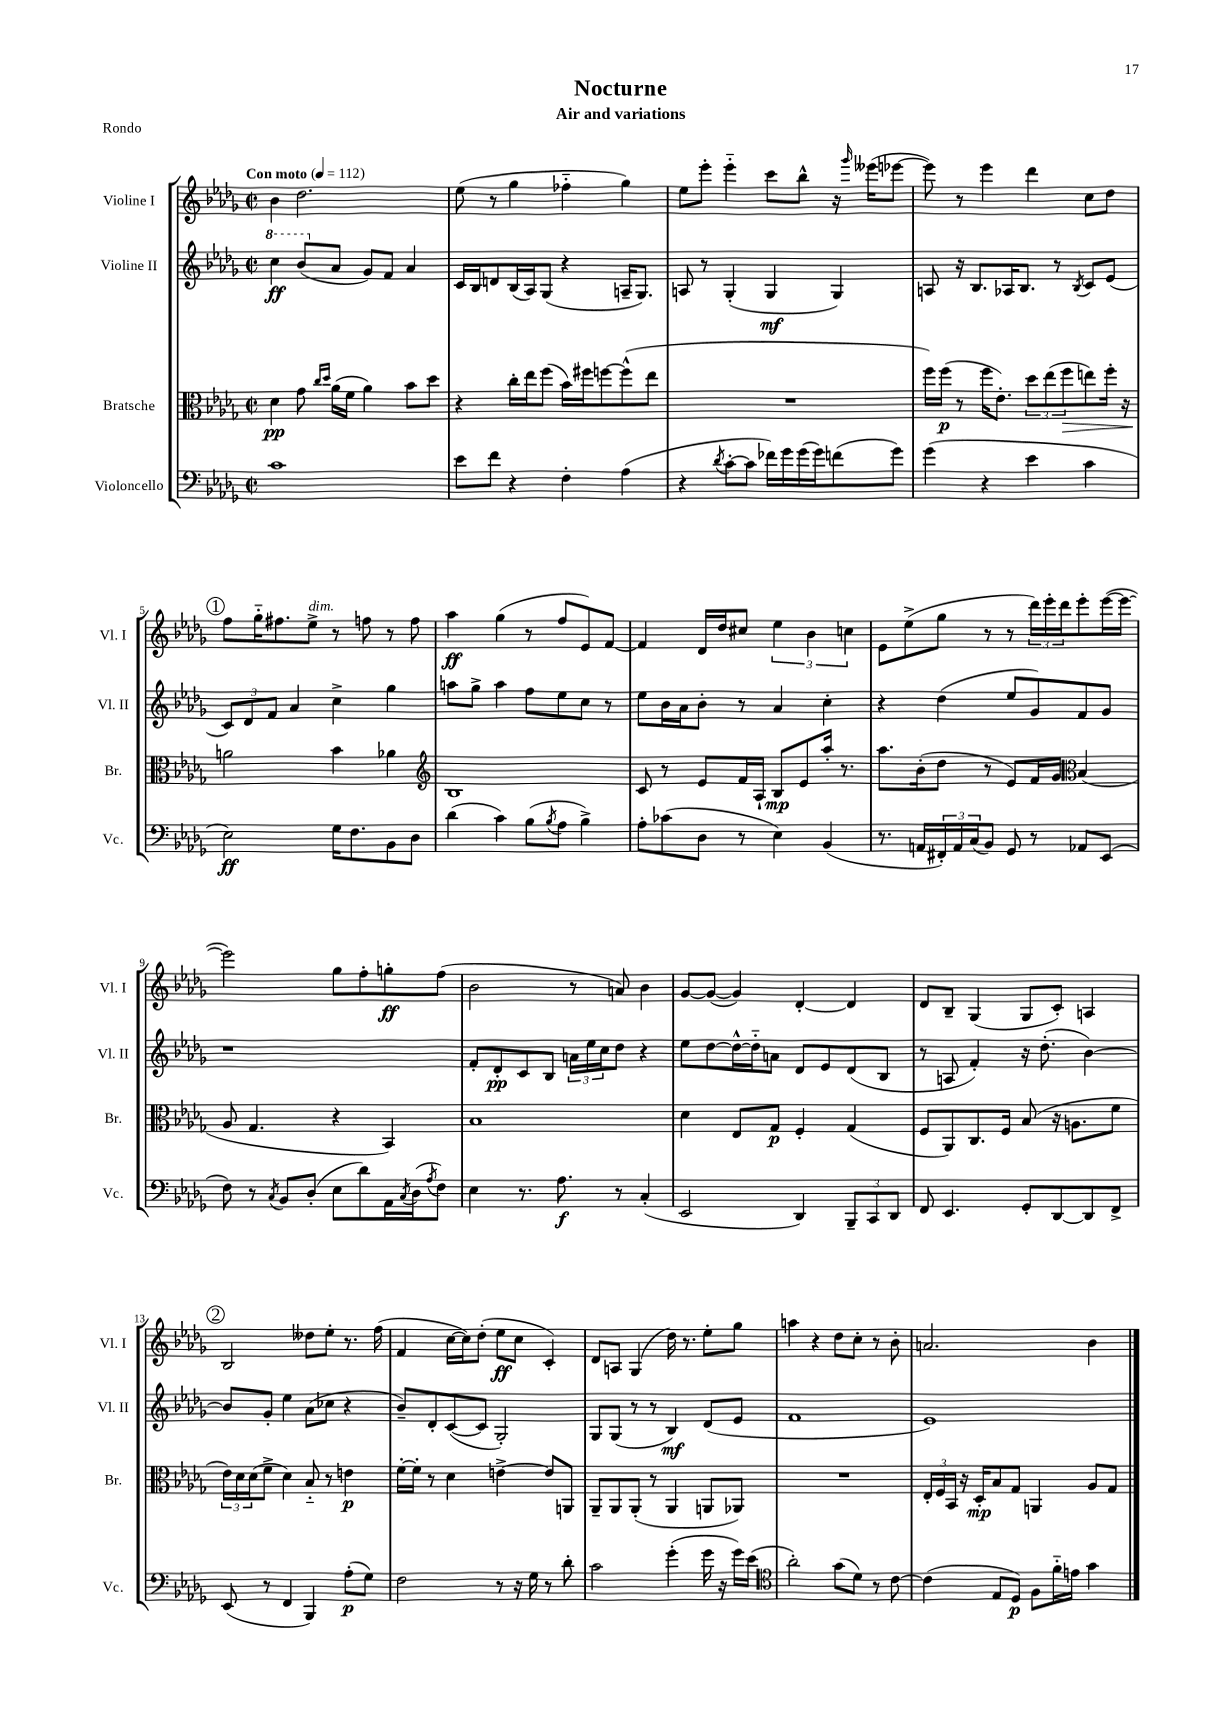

**kern	**kern	**kern	**kern
*staff4	*staff3	*staff2	*staff1
*clefF4	*clefC3	*clefG2	*clefG2
*k[b-e-a-d-g-]	*k[b-e-a-d-g-]	*k[b-e-a-d-g-]	*k[b-e-a-d-g-]
*M2/2	*M2/2	*M2/2	*M2/2
*met(c|)	*met(c|)	*met(c|)	*met(c|)
*MM112	*MM112	*MM112	*MM112
1c	4d-	4ccc	4b-
.	8g-	(8bb-	2.dd-
.	16qqcc	.	.
.	16qqdd-	.	.
.	(16a-	8a-	.
.	16f	.	.
.	4a-)	8g-)	.
.	.	8f	.
.	8b-	4a-	.
.	8dd-	.	.
=	=	=	=
8e-	4r	16c	(8ee-
.	.	16B-	.
8f	.	8d	8r
4r	16cc'	(16B-	4gg-
.	16ee-	16A-)	.
.	(8ff	(8G-	.
4F'	16b-)	4r	4ff-'~
.	16ff#	.	.
.	[8ff	.	.
(4A-	(8ff^^]	16A~	4gg-)
.	.	8.G-)	.
.	8ee-	.	.
=	=	=	=
4r	1r	8A	8ee-
.	.	8r	8eee-'
8qd-	.	.	.
[8c'	.	(4G-'	4eee-'~
8c]	.	.	.
16f-)	.	4G-	8ccc
16g-	.	.	.
(16g-	.	.	8bb-^^
16g-)	.	.	.
(8f	.	4G-)	16r
.	.	.	16qqggg-
.	.	.	(16eee--
8g-)	.	.	[8eee-
=	=	=	=
(4g-	16ff)	8A	8eee-])
.	(16ff	.	.
.	8r	16r	8r
.	.	8.B-	.
4r	16ff	.	4eee-
.	8.e-')	.	.
.	.	16A-	.
.	.	8.B-	.
4e-	12dd-	.	4ddd-
.	(12ee-	.	.
.	.	8r	.
.	12ff	.	.
.	.	8qB-	.
4c	8ee)	8c	8cc
.	16ff'	(8e-	8dd-
.	16r	.	.
=	=	=	=
2E-)	2a	12c)	8ff
.	.	12d-	.
.	.	.	16gg-'~
.	.	12f	.
.	.	.	8.ff#
.	.	4a-	.
.	.	.	8ee-^
16G-	4b-	4cc^	8r
8.F	.	.	.
.	.	.	8ff
8BB-	4a-	4gg-	8r
8D-	.	.	8ff
=	=	=	=
*	*clefG2	*	*
(4d-	1B-	8aa	4aa-
.	.	8gg-^	.
4c)	.	4aa	(4gg-
(8B-	.	8ff	8r
8qB-	.	.	.
8A-	.	8ee-	8ff
4B-^)	.	8cc	8e-)
.	.	8r	[8f
=	=	=	=
8A-'	8c	8ee-	4f]
(8c-	8r	16b-	.
.	.	16a-	.
8D-	8e-	8b-'	16d-
.	.	.	16dd-
8r	16f	8r	8cc#
.	16A-`	.	.
4E-)	8B-	4a-	6ee-
.	8e-	.	.
.	.	.	6b-
(4BB-	16aa-'	4cc'	.
.	8.r	.	.
.	.	.	6cc
=	=	=	=
8.r	8.aa-	4r	8e-
.	.	.	(8ee-^
16AA	(16b-'	.	.
24FF#')	8dd-	(4dd-	8gg-
24AA	.	.	.
(24C	.	.	.
8BB-)	8r	.	8r
8GG-	8e-)	8ee-	8r
8r	16f	8g-)	24ddd-)
.	.	.	24eee-'
.	16g-	.	.
.	.	.	24ddd-
*	*clefC3	*	*
8AA-	(4B-	8f	8eee-'
(8EE-	.	8g-	([16eee-
.	.	.	16eee-_
=	=	=	=
8F)	8A-	1r	2eee-])
8r	4.G-	.	.
8qC	.	.	.
8BB-	.	.	.
(8D-'	.	.	.
8E-	4r	.	8gg-
8d-)	.	.	8ff'
16AA-	4BB-)	.	8gg'
8qC	.	.	.
(16D-	.	.	.
8qA-	.	.	.
8F)	.	.	(8ff
=	=	=	=
4E-	1B-	8f'	2b-
.	.	8d-'	.
8.r	.	8c	.
.	.	8B-	.
8.A-	.	.	.
.	.	24a	8r
.	.	24ee-	.
.	.	24cc	.
8r	.	8dd-	8a)
(4C'	.	4r	4b-
=	=	=	=
2EE-	4d-	8ee-	[8g-
.	.	[8dd-	(8g-_
.	8E-	16dd-^^_	4g-])
.	.	16dd-'~]	.
.	8G-	8a	.
4DD-)	4F'	8d-	[4d-'
.	.	8e-	.
12BBB-~	(4G-	(8d-	4d-]
12CC	.	.	.
.	.	8B-	.
12DD-	.	.	.
=	=	=	=
8FF	8F	8r	8d-
4.EE-	8AA-)	8A	8B-~
.	8.C	4f')	(4G-
.	16F	.	.
8GG-'	(8B-	16r	8G-
.	.	(8.dd-'	.
[8DD-	16r	.	8c')
.	8.A	.	.
8DD-]	.	[4b-)	4A
8FF^	8f	.	.
=	=	=	=
(8EE-	24e-)	8b-]	2B-
.	24d-	.	.
.	(24d-	.	.
8r	8f^	8g-'	.
4FF	4d-)	4ee-	.
4BBB-)	8B-'~	(8a-	8dd--
.	8r	8cc-	8ee-'
(8A-'	4e	4r	8.r
8G-)	.	.	.
.	.	.	(16ff
=	=	=	=
2F	[16f'	8b-~)	4f
.	16f']	.	.
.	8r	8d-'	.
.	4d-	([8c	[16cc
.	.	.	16cc])
.	.	8c]	(8dd-'
8r	[4e^	2G-')	8ee-
16r	.	.	8cc
16G-	.	.	.
8r	8e]	.	4c')
8d-'	8AA	.	.
=	=	=	=
2c	8AA-~	8G-	8d-
.	8AA-	(8G-	8A
.	(8AA-'	8r	(4G-
.	8r	8r	.
(4g-'	4AA-	4B-)	16dd-)
.	.	.	8.r
16g-	8AA	(8d-	8ee-'
16r	.	.	.
16g-)	8AA-)	8e-	8gg-
(16e-	.	.	.
=	=	=	=
*clefC4	*	*	*
2a-')	1r	1f	4aa
.	.	.	4r
(8g-	.	.	8dd-
8d-)	.	.	8cc'
8r	.	.	8r
[8c	.	.	8b-'
=	=	=	=
(4c]	24E-'	1e-)	2.a
.	24F	.	.
.	24BB-	.	.
.	16r	.	.
.	16D-'	.	.
8E-	8B-	.	.
8D-)	8G-	.	.
8F	4AA	.	.
16f'~	.	.	.
16e	.	.	.
4g-	8A-	.	4b-
.	8G-	.	.
==	==	==	==
*-	*-	*-	*-
